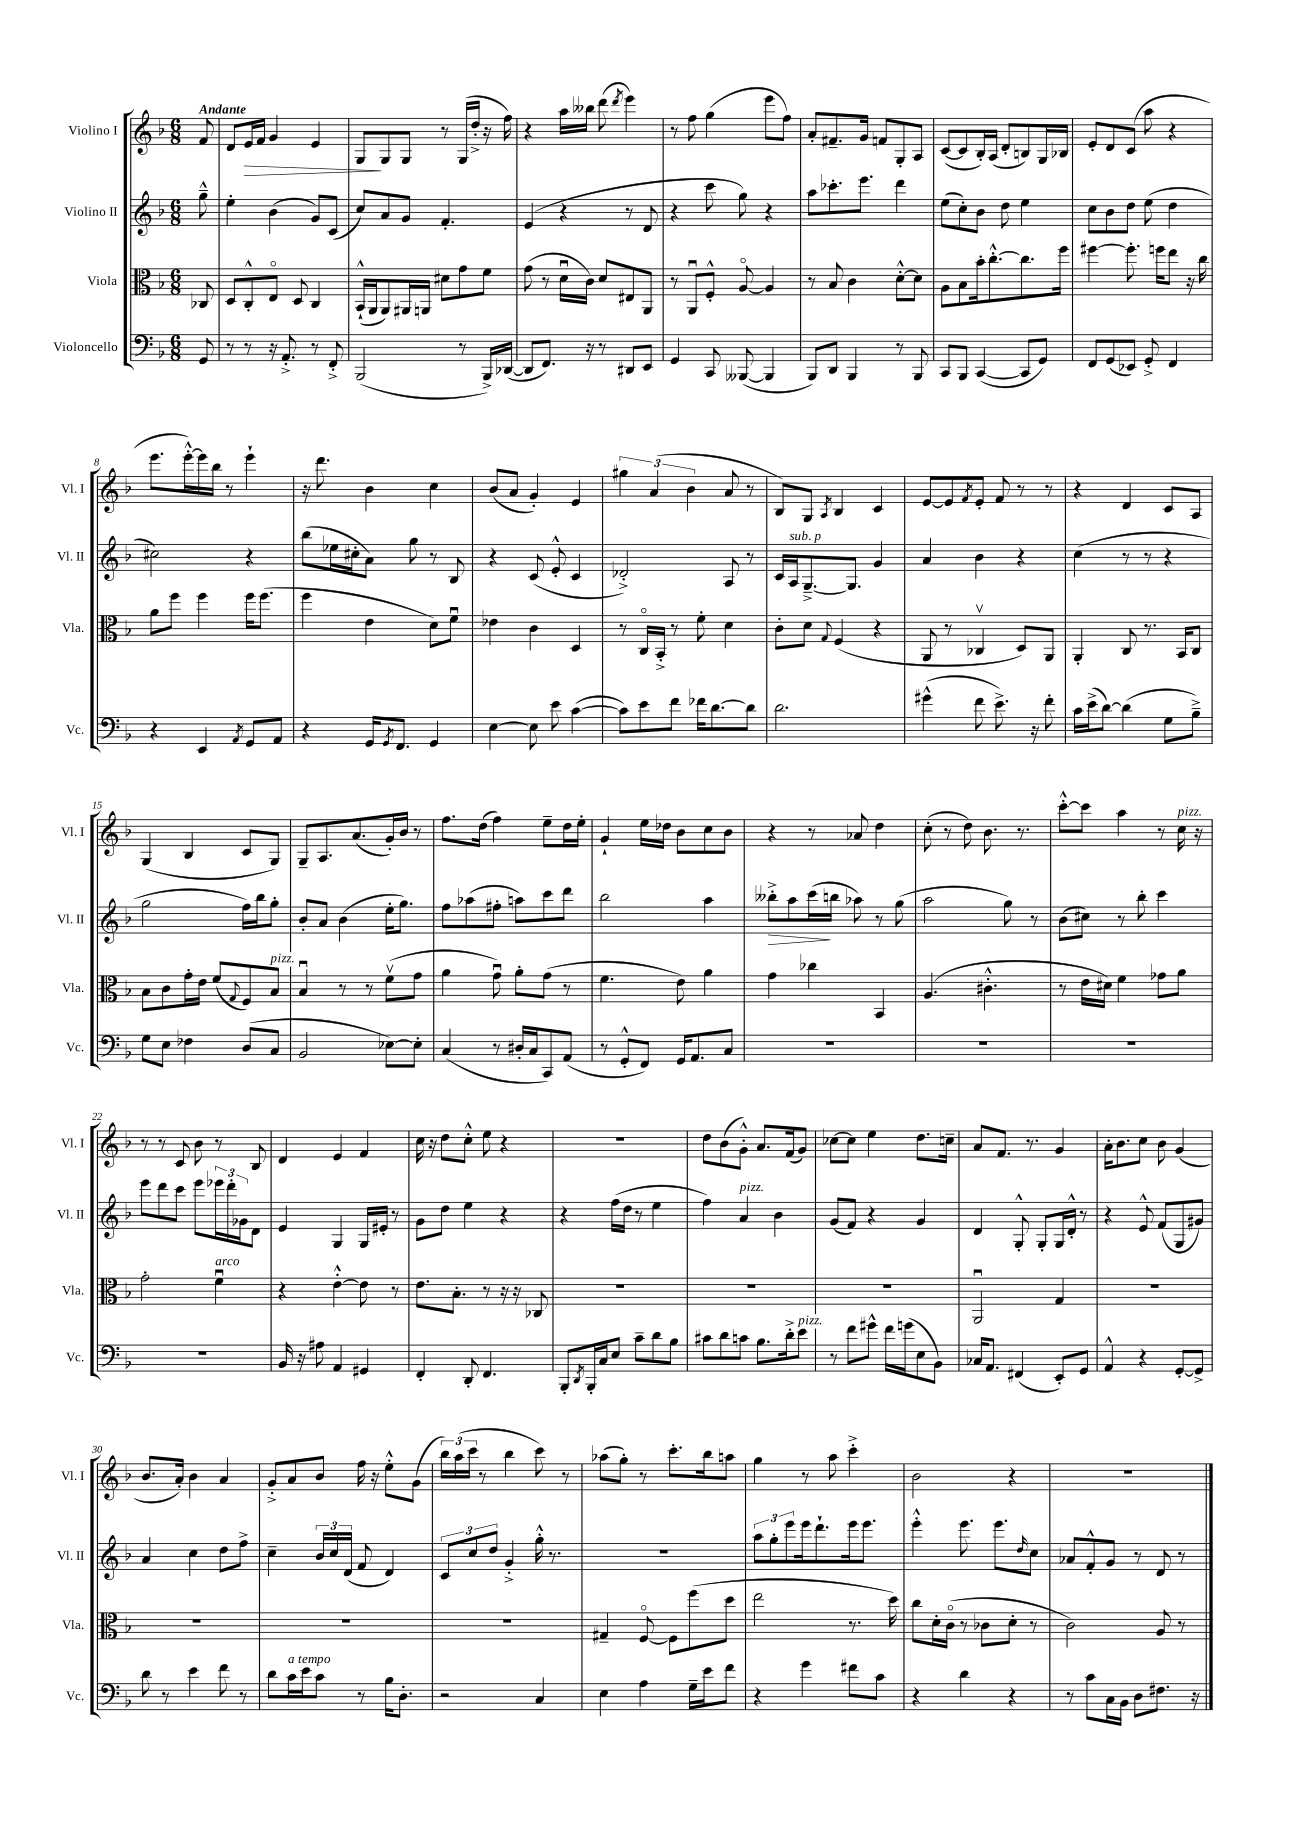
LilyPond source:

<<
\new StaffGroup <<
\new Staff = "s0" \with { instrumentName = "Violino I" shortInstrumentName = "Vl. I" } {
    \clef treble \key f \major \numericTimeSignature \time 6/8 \partial 8 \tempo "Andante"
    f'8 |
    d'8 e'16\> f'16 g'4 e'4 |
    g8\! g8 g8 r8 g16( d''16-.-> r16 f''16) |
    r4 a''16 beses''16 d'''8( \acciaccatura { d'''8 } e'''4) |
    r8 f''8 g''4( e'''8 f''8) |
    a'8-. fis'8.-- g'16 f'8 g8-. a8 |
    c'8~( c'8 bes16-.) a16( d'8-. b8) g16 bes16 |
    e'8-. d'8 c'8( a''8 r4 |
    e'''8. e'''16~-.-^) e'''16 bes''16 r8 e'''4-! |
    r16 d'''8. bes'4 c''4 |
    bes'8( a'8 g'4-.) e'4 |
    \tuplet 3/2 { gis''4 a'4( bes'4 } a'8 r8 |
    bes8) g8 \acciaccatura { a8 } bes4 c'4 |
    e'8~ e'8 \acciaccatura { f'8 } e'8-. f'8 r8 r8 |
    r4 d'4 c'8 a8 |
    g4( bes4 c'8 g8) |
    g8-- a8. a'8.( g'16-.) bes'16 r8 |
    f''8. d''16( f''4) e''8-- d''16 e''16-. |
    g'4-! e''16 des''16 bes'8 c''8 bes'8 |
    r4 r8 aes'8 d''4 |
    c''8-.( r8 d''8) bes'8. r8. |
    c'''8~-.-^ c'''8 a''4 r8 c''16^\markup { \italic "pizz." } r16 |
    r8 r8 c'8 bes'8 r8 bes8 |
    d'4 e'4 f'4 |
    c''16 r16 d''8 c''8-.-^ e''8 r4 |
    R2. |
    d''8 bes'8( g'8-.-^) a'8. f'16( g'8) |
    ces''8~ ces''8 e''4 d''8. c''16-- |
    a'8 f'8. r8. g'4 |
    a'16-. bes'8. c''8 bes'8 g'4( |
    bes'8. a'16-.) bes'4 a'4 |
    g'8-.-> a'8 bes'8 f''16 r16 e''8-.-^ g'8( |
    \tuplet 3/2 { bes''16) a''16( c'''16 } r8 bes''4 c'''8) r8 |
    aes''8( g''8-.) r8 c'''8.-. bes''16 a''8 |
    g''4 r8 a''8 c'''4-.-> |
    bes'2 r4 |
    R2. \bar "|." |
}
\new Staff = "s1" \with { instrumentName = "Violino II" shortInstrumentName = "Vl. II" } {
    \clef treble \key f \major \numericTimeSignature \time 6/8 \partial 8
    g''8---^ |
    e''4-. bes'4( g'8) c'8( |
    c''8) a'8 g'8 f'4.-. |
    e'4( r4 r8 d'8 |
    r4 c'''8 g''8) r4 |
    a''8 ces'''8.-. e'''8. d'''4 |
    e''8( c''8-.) bes'8 d''8 e''4 |
    c''8 bes'8 d''8 e''8( d''4 |
    cis''2) r4 |
    bes''8( ees''16 cis''16-. a'8) g''8 r8 bes8 |
    r4 c'8( e'8-.-^ c'4 |
    des'2-.->) a8 r8 |
    c'16 a16^\markup { \italic "sub. p" } g8.~---> g8. g'4 |
    a'4 bes'4 r4 |
    c''4( r8 r8 r4 |
    g''2 f''16) bes''16 g''8-. |
    bes'8-. a'8 bes'4( e''16-. g''8.) |
    f''8 aes''8( fis''8-. a''8) c'''8 d'''8 |
    bes''2 a''4 |
    beses''8-.->\> a''8 c'''16\!( b''16 aes''8) r8 g''8( |
    a''2 g''8) r8 |
    bes'8( cis''8) r8 bes''8-. c'''4 |
    e'''8 d'''8 c'''8 e'''8 \tuplet 3/2 { ees'''16 d'''16-. ges'16 } d'8 |
    e'4 g4 g16 eis'16-. r8 |
    g'8 d''8 e''4 r4 |
    r4 f''16( d''16 r8 e''4 |
    f''4) a'4^\markup { \italic "pizz." } bes'4 |
    g'8( f'8) r4 g'4 |
    d'4 g8-.-^ g8-. g16 d'16-.-^ r8 |
    r4 e'8-^ f'8( g8 gis'8) |
    a'4 c''4 d''8 f''8-> |
    c''4-- \tuplet 3/2 { bes'16 c''16 d'16( } f'8 d'4) |
    \tuplet 3/2 { c'8 c''8 d''8 } g'4-.-> g''16-.-^ r8. |
    R2. |
    \tuplet 3/2 { a''8 g''8-. e'''8 } e'''16 d'''8.-! e'''16 e'''8. |
    e'''4-.-^ e'''8. e'''8. \grace { d''16 } c''8 |
    aes'8 f'8-.-^ g'8 r8 d'8 r8 \bar "|." |
}
\new Staff = "s2" \with { instrumentName = "Viola" shortInstrumentName = "Vla." } {
    \clef alto \key f \major \numericTimeSignature \time 6/8 \partial 8
    ces8 |
    d8 c8-.-^ e8\flageolet d8 c4 |
    bes,16-!-^( a,16 a,8) ais,16 a,16 dis'8 g'8 f'8 |
    g'8( r8 d'16\downbow c'16) d'8 eis8 a,8 |
    r8 a,8\downbow f8-.-^ a8~\flageolet a4 |
    r8 bes8 c'4 d'8~-.-^ d'8 |
    a8 bes8 bes'16-. c''8.~-.-^ c''8. f''16 |
    fis''4~ fis''8.-. f''16 e''8 r16 c''16 |
    a'8 f''8 f''4 f''16 f''8.( |
    f''4 e'4 d'8) f'8\downbow |
    ees'4 c'4 d4 |
    r8 c16\flageolet bes,16-.-> r8 f'8-. d'4 |
    c'8-. d'8 \appoggiatura { g8 } f4( r4 |
    a,8 r8 ces4\upbow d8) a,8 |
    a,4-. c8 r8. bes,16 c8 |
    bes8 c'8 g'16-. e'16 f'8( \appoggiatura { g8 } f8) bes8^\markup { \italic "pizz." } |
    bes4\downbow r8 r8 f'8\upbow( g'8 |
    a'4 g'8\downbow) a'8-. g'8( r8 |
    f'4. e'8) a'4 |
    g'4 ces''4 bes,4 |
    a4.( cis'4.-.-^ |
    r8 e'16 dis'16) f'4 ges'8 a'8 |
    g'2-. f'4\downbow^\markup { \italic "arco" } |
    r4 e'4~-.-^ e'8 r8 |
    e'8. bes8.-. r8 r16 r16 ces8 |
    R2. |
    R2. |
    R2. |
    a,2\downbow g4 |
    R2. |
    R2. |
    R2. |
    R2. |
    gis4-- f8~\flageolet f8 f''8( d''8 |
    e''2 r8. d''16) |
    c''8 d'16-. c'16\flageolet( r8 ces'8 d'8-. r8 |
    c'2) a8 r8 \bar "|." |
}
\new Staff = "s3" \with { instrumentName = "Violoncello" shortInstrumentName = "Vc." } {
    \clef bass \key f \major \numericTimeSignature \time 6/8 \partial 8
    g,8 |
    r8 r8 r16 a,8.-.-> r8 f,8-.-> |
    bes,,2( r8 bes,,16->) des,16~( |
    des,8 f,8.) r16 r8 dis,8 e,8 |
    g,4 c,8 beses,,8~( beses,,4 |
    bes,,8) d,8 bes,,4 r8 bes,,8 |
    c,8 bes,,8 c,4~( c,8 g,8) |
    f,8 g,8( ees,8) g,8-.-> f,4 |
    r4 e,4 \acciaccatura { a,8 } g,8 a,8 |
    r4 g,16 \acciaccatura { g,8 } f,8. g,4 |
    e4~ e8 e'8 c'4~( |
    c'8) e'8 f'8 fes'16 d'8.~ d'8 |
    d'2. |
    gis'4-^( f'8 e'8.->) r16 f'8-. |
    c'16 e'16->( d'8~) d'4( g8 bes8--->) |
    g8 e8 fes4 d8( c8 |
    bes,2 ees8~) ees8-. |
    c4( r8 dis16-. c16 c,8) a,8( |
    r8 g,8-.-^ f,8) g,16 a,8. c8 |
    R2. |
    R2. |
    R2. |
    R2. |
    bes,16 r16 ais8 a,4 gis,4 |
    f,4-. d,8-. f,4. |
    bes,,8-. \acciaccatura { d,8 } bes,,16-. c16 e8 c'8-- d'8 bes8 |
    cis'8 d'8 c'8 bes8. d'16-.-> e'8^\markup { \italic "pizz." } |
    r8 f'8 gis'8-^ f'16 g'16( e8 bes,8) |
    ces16 a,8. fis,4( e,8-.) g,8 |
    a,4-^ r4 g,8~-. g,8-> |
    d'8 r8 e'4 f'8 r8 |
    d'8 c'16^\markup { \italic "a tempo" } e'16 c'8 r8 bes16 d8.-. |
    r2 c4 |
    e4 a4 g16-- e'16 f'8 |
    r4 g'4 fis'8 c'8 |
    r4 d'4 r4 |
    r8 c'8 c16 bes,16 d8 fis8. r16 \bar "|." |
}
>>
>>
